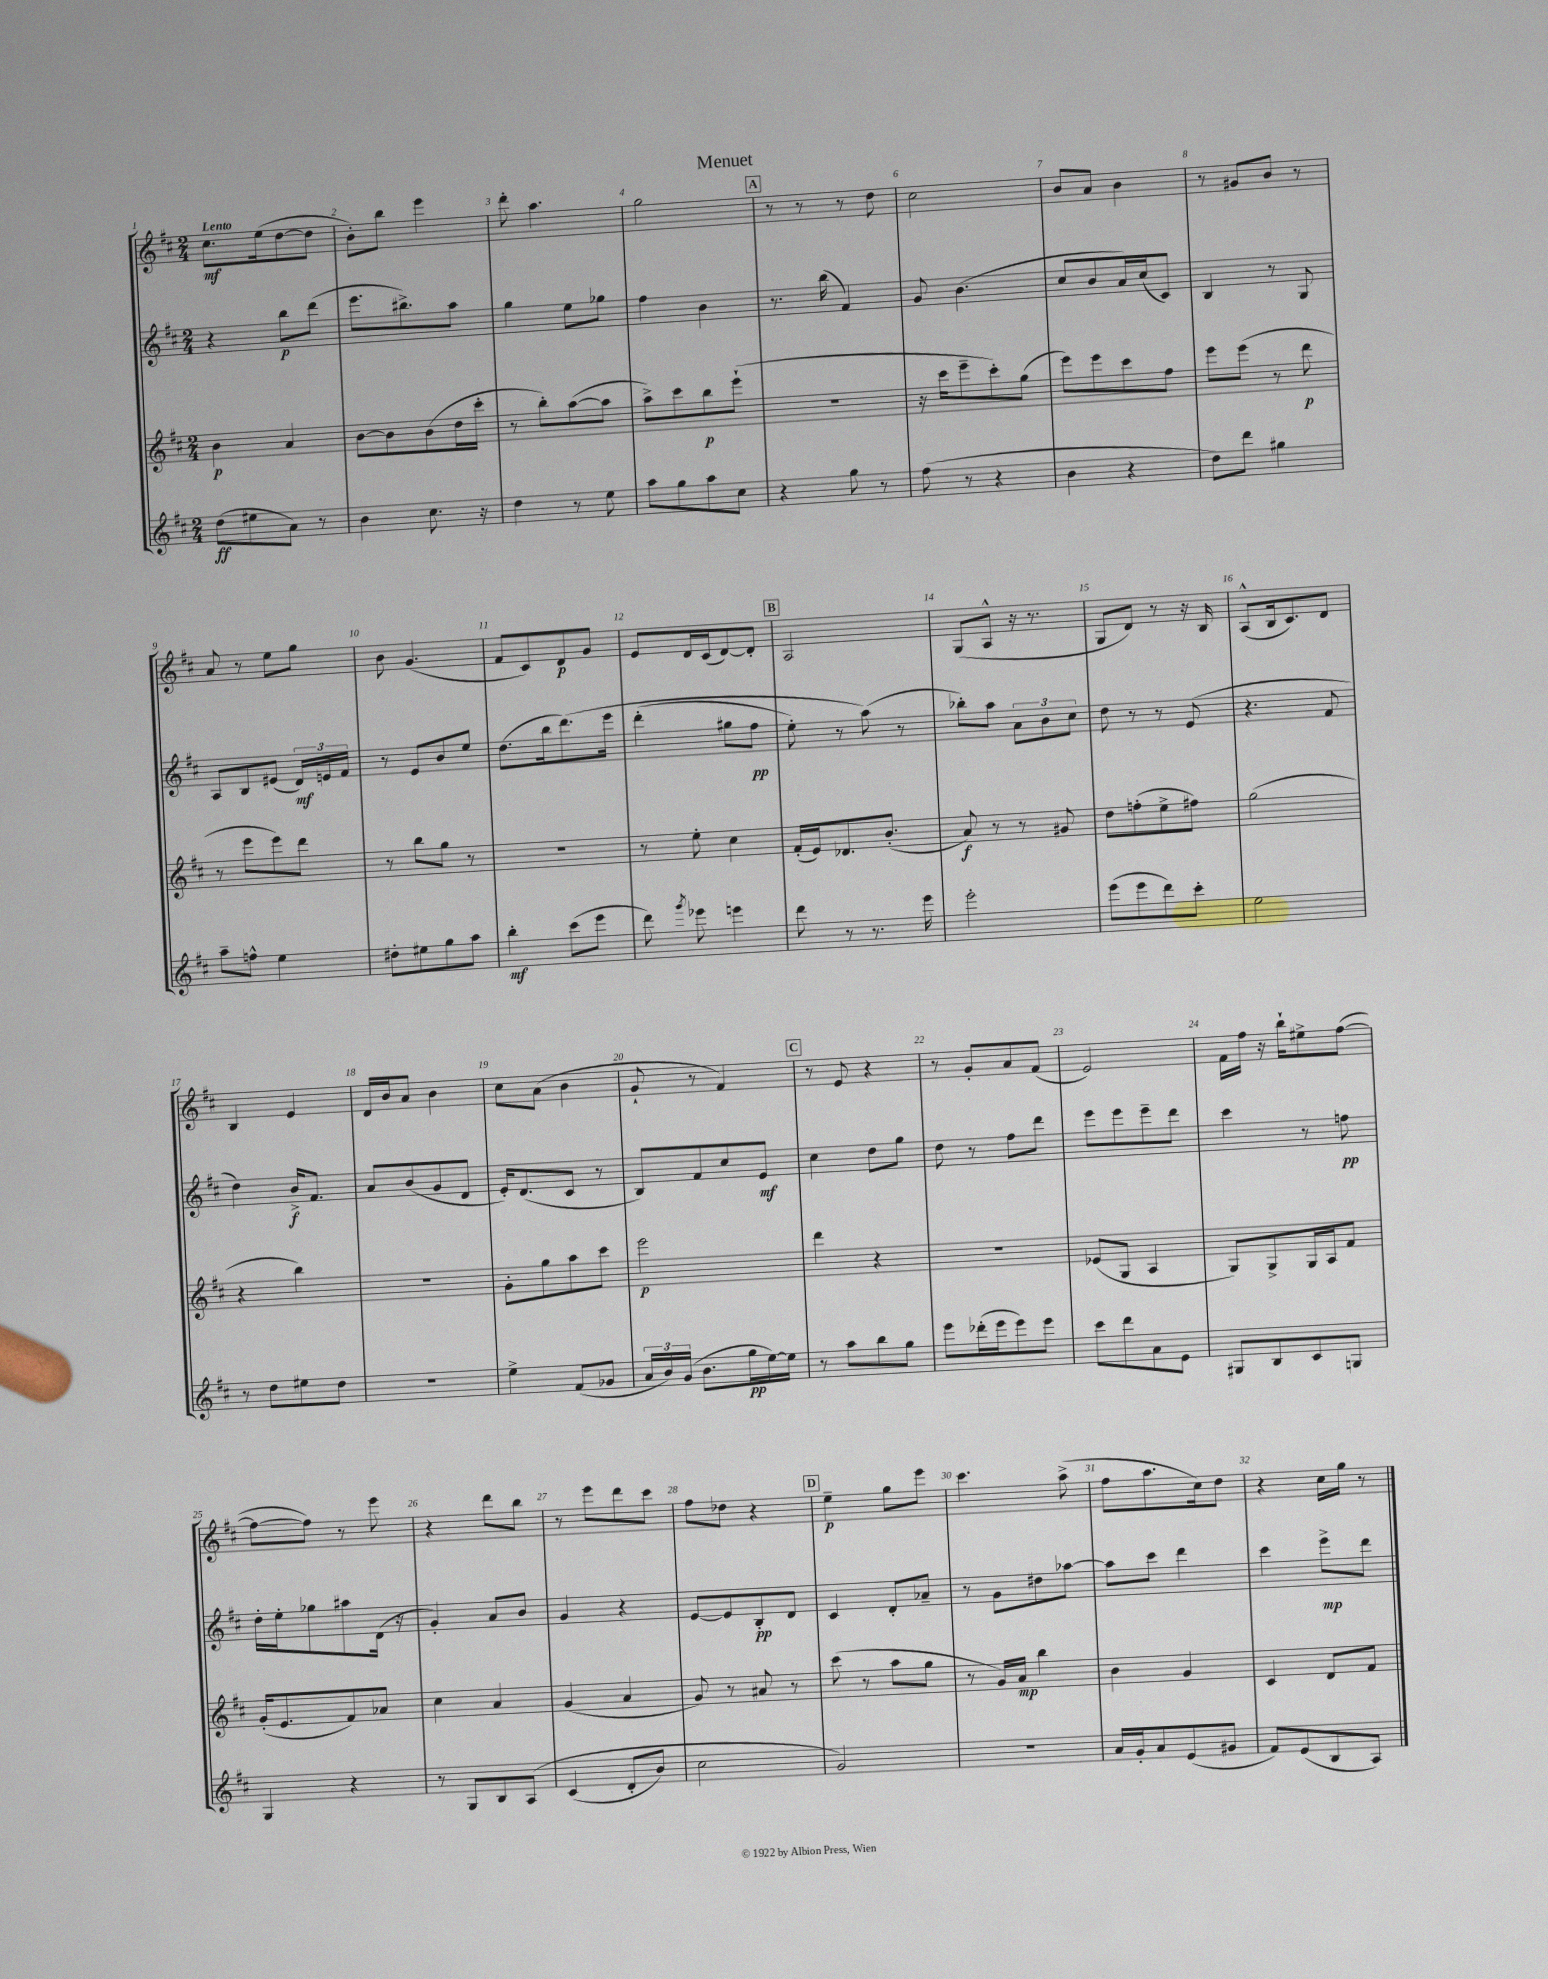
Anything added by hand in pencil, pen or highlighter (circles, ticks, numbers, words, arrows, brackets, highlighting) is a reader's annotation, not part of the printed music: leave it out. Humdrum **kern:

**kern	**kern	**kern	**kern
*staff4	*staff3	*staff2	*staff1
*clefG2	*clefG2	*clefG2	*clefG2
*k[f#c#]	*k[f#c#]	*k[f#c#]	*k[f#c#]
*M2/4	*M2/4	*M2/4	*M2/4
(8dd	4b	4r	8.cc#
8ee#	.	.	.
.	.	.	(16ee
8a)	4a	8bb	[8dd
8r	.	(8ddd	8dd]
=	=	=	=
4b	[8b	8.eee	8b')
.	8b]	.	8bb
.	.	8.bb#^)	.
8.cc#	(8b	.	4eee
.	16dd	8aa	.
16r	16ccc#'	.	.
=	=	=	=
4dd	8r	4gg	8ddd'
.	8bb')	.	4.aa
8r	([8aa	8ee	.
8ee	8aa]	8gg-	.
=	=	=	=
8aa	8aa^)	4ff#	2gg
8gg	8ccc#	.	.
8aa	8bb	4b	.
8cc#	(8eee`	.	.
=	=	=	=
4r	2r	8.r	8r
.	.	.	8r
.	.	(16bb	.
8gg	.	4f#)	8r
8r	.	.	8dd
=	=	=	=
(8ff#	16r	8g	2cc#
.	16ccc#	.	.
8r	8eee~	(4.b	.
4r	8ccc#')	.	.
.	(8gg	.	.
=	=	=	=
4b	8eee)	8cc#	8b
.	8eee	8b	8a
4r	8ccc#	16a)	4b
.	.	(16cc#	.
.	8ff#	8c#)	.
=	=	=	=
8dd)	8eee	4B	8r
8ddd	(8eee	.	8g#
4gg#	8r	8r	8b
.	8ddd	8G	8r
=	=	=	=
8aa~	8r	8A	8a
8ff^^	8eee	8B	8r
4ee	8eee)	(8e#	8ee
.	8ddd	24d)	8gg
.	.	24e	.
.	.	24f#	.
=	=	=	=
8dd#'	8r	8r	8b
8ee#	8bb	8e	(4.g
8gg	8gg	8b	.
8aa	8r	8ee	.
=	=	=	=
4bb'	2r	(8.dd	8f#
.	.	.	8c#)
.	.	16bb	.
(8ccc#	.	&(8.ddd)	8d
8eee	.	.	8g
.	.	16eee	.
=	=	=	=
8ddd)	8r	(4ddd'	8e
8qggg	.	.	.
8eee-	8ee'	.	16d
.	.	.	(16c#
4eee	4cc#	8gg#	[8d)
.	.	8ff#	8d']
=	=	=	=
8ddd	(16f#'	8ee')	2A
.	16e)	.	.
8r	8.d-	8r	.
8.r	.	(8aa&)	.
.	(8.b'	.	.
.	.	8r	.
16eee	.	.	.
=	=	=	=
2eee'	8a)	8bb-')	(8G
.	8r	8aa	8A^^
.	8r	12a	16r
.	.	.	8.r
.	.	12b	.
.	8g#	.	.
.	.	12cc#	.
=	=	=	=
(8eee	8dd	8dd	8G
8eee	(8ff'	8r	8d)
8ddd)	8ee^	8r	8r
8ccc#'	8ff#)	(8e	16r
.	.	.	16B
=	=	=	=
2ee	(2gg	4.r	(8A^^
.	.	.	16B
.	.	.	8.c#)
.	.	8f#	8d
=	=	=	=
8r	4r	4dd)	4B
8dd	.	.	.
8ee#	4bb)	16b^	4e
.	.	8.f#	.
8dd	.	.	.
=	=	=	=
2r	2r	8a	16d
.	.	.	16b
.	.	(8b	8a
.	.	8g	4b
.	.	8d	.
=	=	=	=
4ee^	8g'	16e')	8cc#
.	.	(8.d	.
.	8gg	.	(8a
(8f#	8aa	8c#	4b
8g-	8ccc#	8r	.
=	=	=	=
24a	2eee	8B)	8g`
24b)	.	.	.
(24g	.	.	.
8.b	.	8f#	8r
.	.	8cc#	4f#)
16gg	.	.	.
[16ee)	.	8e	.
16ee]	.	.	.
=	=	=	=
8r	4ddd	4cc#	8r
8aa	.	.	8e
8bb	4r	8dd	4r
8gg	.	8gg	.
=	=	=	=
8eee	2r	8dd	8r
(16ddd-'	.	8r	8g'
16eee	.	.	.
8eee)	.	8ff#	8a
8eee	.	8ddd	(8f#
=	=	=	=
8ccc#	(8e-	8eee	2e)
8ddd	8G	8eee	.
8a	4A	8eee~	.
8e	.	8ddd	.
=	=	=	=
8G#	8G)	4ccc#	16f#
.	.	.	16ff#
8B	8G^	.	16r
.	.	.	16bb`
8c#	16G	8r	8ee#^
.	16A	.	.
8G	8f#	8ff	([8ff#
=	=	=	=
4G	(16g'	16dd'	8ff#_
.	8.e	16ee'	.
.	.	8gg-	8ff#])
4r	8f#)	8aa#	8r
.	8a-	(16d	8eee
.	.	16r	.
=	=	=	=
8r	4cc#	4g')	4r
8G	.	.	.
8B	4a	8a	8ddd
&(8A	.	8b	8bb
=	=	=	=
(4c#	(4g	4g	8r
.	.	.	8eee
8d'	4a	4r	8ddd
8b)	.	.	8ccc#
=	=	=	=
2cc#	8g)	[8e	8ff#
.	8r	8e]	8dd-
.	8a#	8B'	4r
.	8r	8d	.
=	=	=	=
2g&)	(8ccc#	4c#	4ee~
.	8r	.	.
.	8aa	8d'	8gg
.	8gg	8a-~	8eee
=	=	=	=
2r	8r	8r	4.ccc#
.	16g)	8g	.
.	16a	.	.
.	4bb	8dd#	.
.	.	[8aa-	(8aa^
=	=	=	=
16a	4b	8aa-]	8ff#
16g'	.	.	.
8a	.	8ccc#	8.aa
(8e	4g	4ddd	.
.	.	.	16cc#)
8g#	.	.	8dd
=	=	=	=
8f#)	4c#	4ccc#	4r
(8e	.	.	.
8B	8d	8eee^	16cc#
.	.	.	16gg
8A)	8f#	8ddd	8r
==	==	==	==
*-	*-	*-	*-
